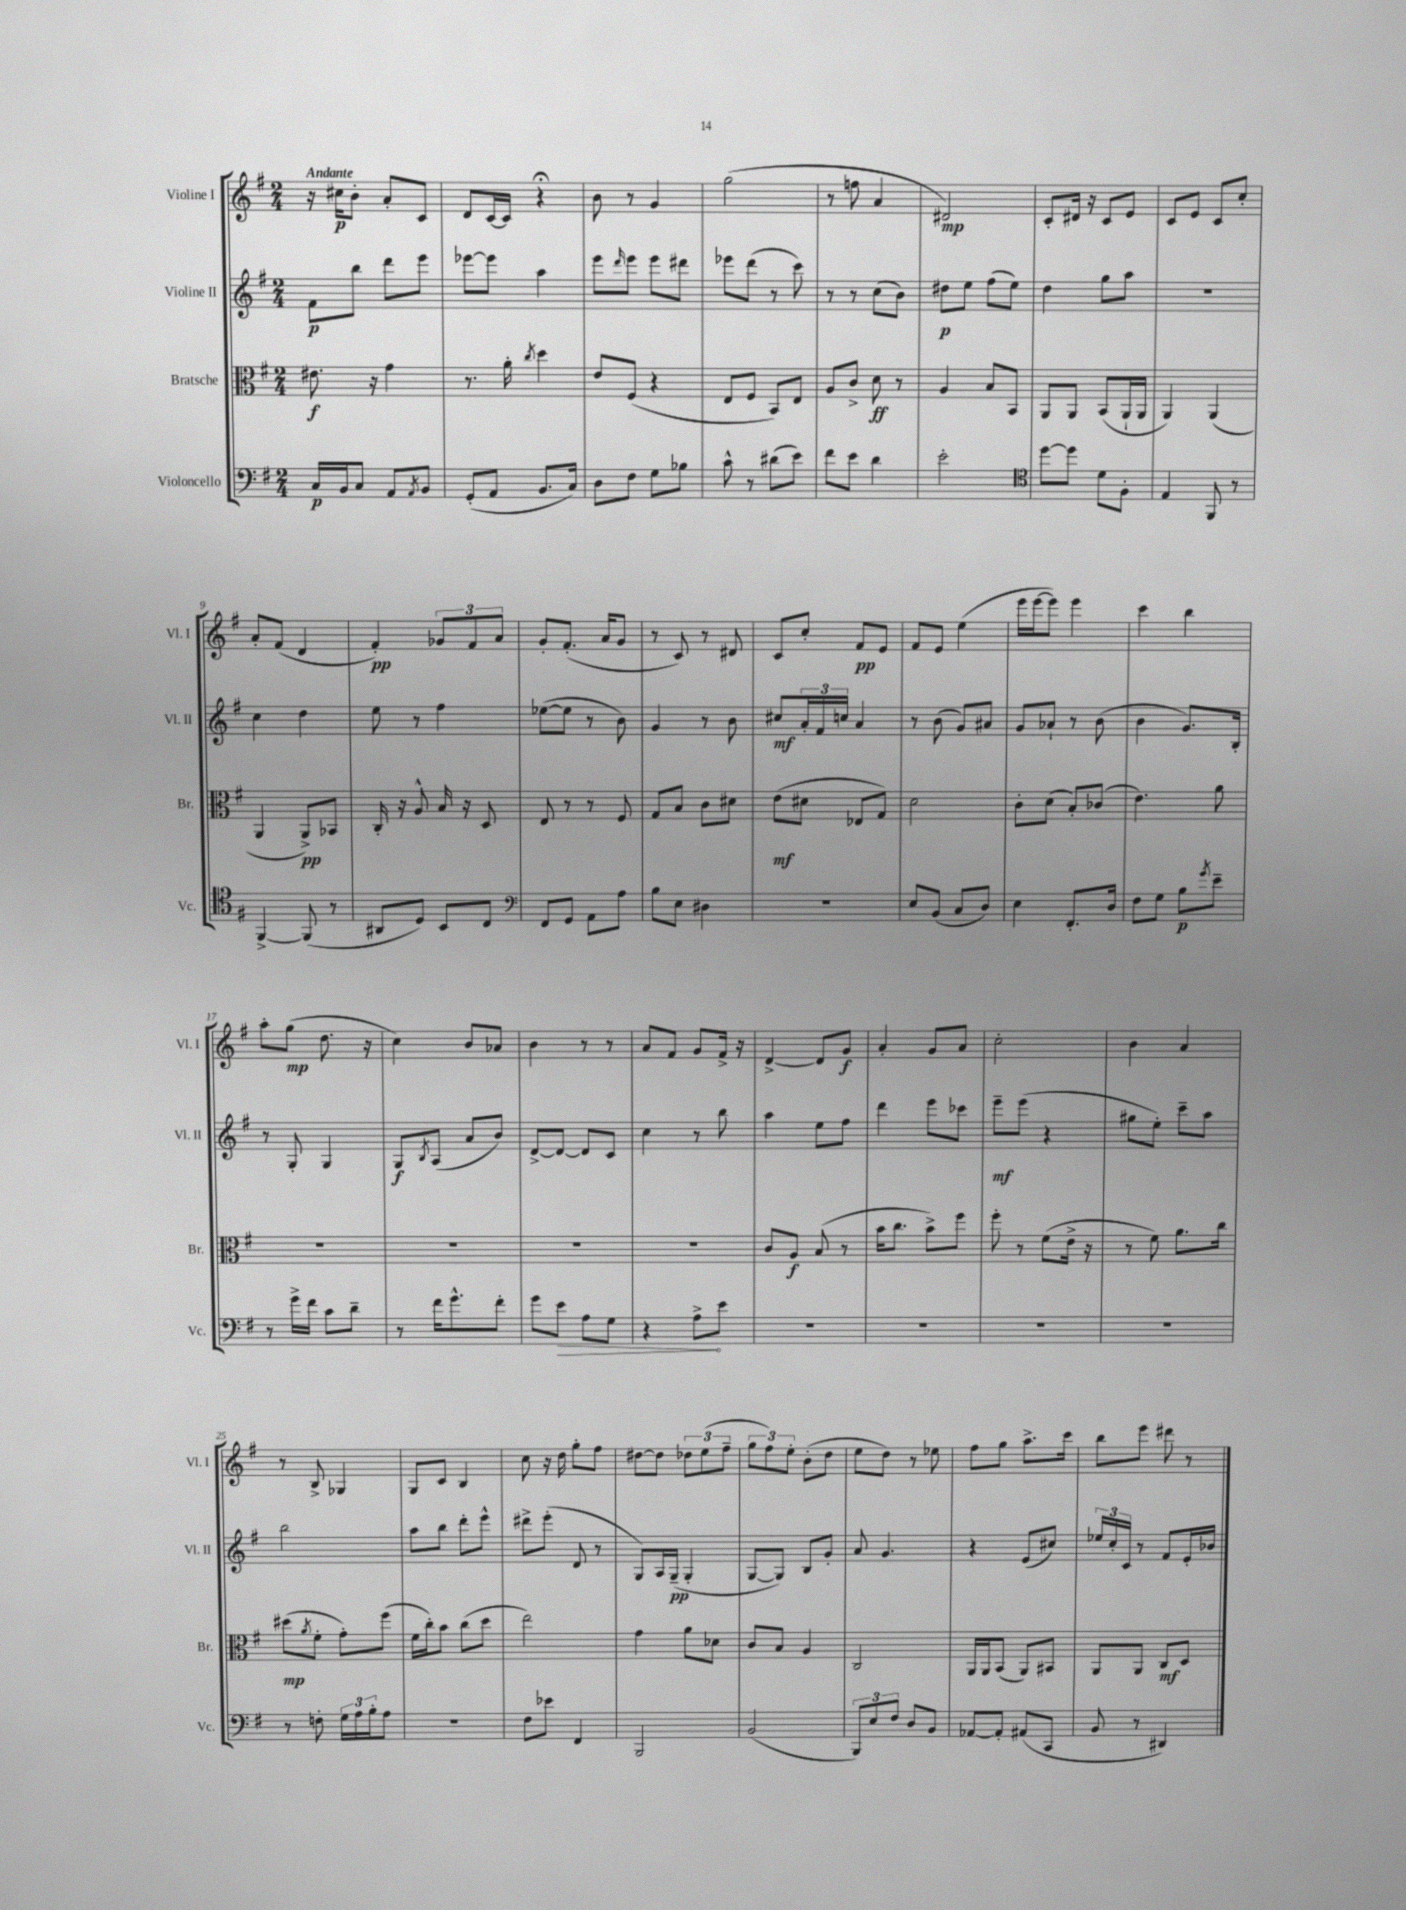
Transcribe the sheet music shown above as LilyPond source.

<<
\new StaffGroup <<
\new Staff = "s0" \with { instrumentName = "Violine I" shortInstrumentName = "Vl. I" } {
    \clef treble \key g \major \numericTimeSignature \time 2/4 \tempo "Andante"
    r16 cis''16\p b'8-. a'8-. c'8 |
    d'8 c'16~ c'16 r4\fermata |
    b'8 r8 g'4 |
    g''2( |
    r8 f''8 a'4 |
    dis'2\mp) |
    c'8-. dis'16 r16 c'8 e'8 |
    c'8 e'8 c'8 c''8-. |
    a'8-. fis'8( d'4 |
    fis'4-.\pp) \tuplet 3/2 { ges'8 fis'8 a'8 } |
    g'8-. fis'8.-.( a'16 g'8 |
    r8 c'8) r8 dis'8 |
    c'8 c''8-. fis'8\pp e'8 |
    fis'8 e'8 e''4( |
    e'''16 e'''16~ e'''8) e'''4 |
    c'''4 b''4 |
    a''8-. g''8\mp( d''8. r16 |
    c''4) b'8 aes'8 |
    b'4 r8 r8 |
    a'8 fis'8 g'8 fis'16-> r16 |
    d'4~-> d'8 g'8\f |
    a'4-. g'8 a'8 |
    c''2-. |
    b'4 a'4 |
    r8 b8-> ges4 |
    g8 c'8 b4 |
    c''8 r16 d''16 g''8-. fis''8 |
    dis''8~ dis''8 \tuplet 3/2 { des''8 e''8( fis''8-- } |
    \tuplet 3/2 { g''8 fis''8) e''8-. } b'8-.( d''8 |
    e''8 d''8) r8 ees''8 |
    fis''8 g''8 a''8.-> c'''16 |
    b''8 e'''8 dis'''8 r8 \bar "|." |
}
\new Staff = "s1" \with { instrumentName = "Violine II" shortInstrumentName = "Vl. II" } {
    \clef treble \key g \major \numericTimeSignature \time 2/4
    fis'8\p b''8 d'''8 e'''8 |
    ees'''8~ ees'''8 a''4 |
    e'''8 \grace { d'''16 } e'''8 e'''8 dis'''8 |
    ees'''8 d'''8( r8 c'''8) |
    r8 r8 c''8( b'8) |
    dis''8\p e''8 fis''8( e''8) |
    d''4 g''8 a''8 |
    R2 |
    c''4 d''4 |
    e''8 r8 fis''4 |
    ees''8~( ees''8 r8 b'8) |
    g'4 r8 b'8 |
    cis''8\mf \tuplet 3/2 { a'16-. fis'16 c''16 } a'4 |
    r8 b'8( g'8) ais'8 |
    g'8 aes'8-! r8 b'8( |
    b'4 g'8.) b16-. |
    r8 g8-. g4 |
    g8\f \acciaccatura { b8 } a8( a'8 b'8) |
    d'8~-> d'8~ d'8 c'8 |
    c''4 r8 b''8 |
    a''4 e''8 fis''8 |
    d'''4 e'''8 ces'''8 |
    e'''8--\mf e'''8( r4 |
    gis''8 e''8-.) c'''8-- a''8 |
    b''2 |
    a''8 b''8 d'''8-. e'''8-^ |
    dis'''8-> e'''8-.( d'8 r8 |
    g8) a16 g16--\pp( g4-. |
    g8~ g8) b8 g'8-. |
    a'8 g'4. |
    r4 e'8( cis''8) |
    \tuplet 3/2 { ees''16 c''16-. c'16 } r8 fis'8 e'16-. bes'16 \bar "|." |
}
\new Staff = "s2" \with { instrumentName = "Bratsche" shortInstrumentName = "Br." } {
    \clef alto \key g \major \numericTimeSignature \time 2/4
    eis'8.\f r16 g'4 |
    r8. a'16-. \acciaccatura { c''8 } d''4 |
    e'8 fis8( r4 |
    e8 fis8 b,8) e8 |
    a8 c'8-> d'8\ff r8 |
    a4 b8 b,8 |
    a,8 a,8 b,8( a,16-! a,16 |
    a,4) a,4( |
    a,4 a,8->\pp) bes,8 |
    c16-. r16 a8-^ b16 r16 d8 |
    e8 r8 r8 fis8 |
    g8 b8 c'8 dis'8 |
    e'8\mf( dis'8 ees8 g8) |
    d'2 |
    c'8-. d'8( b8-.) ces'8( |
    e'4.) a'8 |
    R2 |
    R2 |
    R2 |
    R2 |
    c'8 a8\f b8( r8 |
    b'16 c''8. b'8->) fis''8 |
    fis''8-. r8 fis'8( e'16-> r16 |
    r8 fis'8) a'8. c''16 |
    dis''8\mp( \acciaccatura { a'8 } fis'8-. g'8-.) fis''8( |
    fis'16 c''16-.) b'8 c''8( d''8 |
    e''2) |
    g'4 a'8 des'8 |
    c'8 b8 a4 |
    c2 |
    a,16 a,16 b,8( a,8) bis,8 |
    a,8 a,8 c8\mf d8 \bar "|." |
}
\new Staff = "s3" \with { instrumentName = "Violoncello" shortInstrumentName = "Vc." } {
    \clef bass \key g \major \numericTimeSignature \time 2/4
    c16\p b,16 c8 a,8 \acciaccatura { a,8 } b,8 |
    g,8-.( a,8 b,8. c16) |
    d8 fis8 g8 bes8 |
    c'8-^ r8 dis'8( e'8) |
    fis'8 e'8 d'4 |
    e'2-. |
    \clef tenor d''8~ d''8 d'8 fis8-. |
    e4 fis,8 r8 |
    fis,4~-> fis,8( r8 |
    ais,8 d8) b,8 c8 |
    \clef bass fis,8 g,8 a,8 a8 |
    b8 e8 dis4 |
    R2 |
    e8 b,8( c8 d8) |
    e4 fis,8.-. d16 |
    fis8 g8 b8\p \acciaccatura { g'8 } e'8-- |
    r8 g'16-> fis'16 c'8 d'8-- |
    r8 fis'16 g'8.-^ fis'8-. |
    g'8 \once \override Hairpin.circled-tip = ##t e'8\> a8 g8 |
    r4 a8->\! e'8 |
    R2 |
    R2 |
    R2 |
    R2 |
    r8 f8-. \tuplet 3/2 { g16 a16 b16-. } a8 |
    R2 |
    fis8 ees'8 fis,4 |
    b,,2 |
    b,2( |
    \tuplet 3/2 { b,,8) e8 fis8 } d8 b,8 |
    aes,8~ aes,8-. ais,8( c,8 |
    b,8 r8 dis,4) \bar "|." |
}
>>
>>
